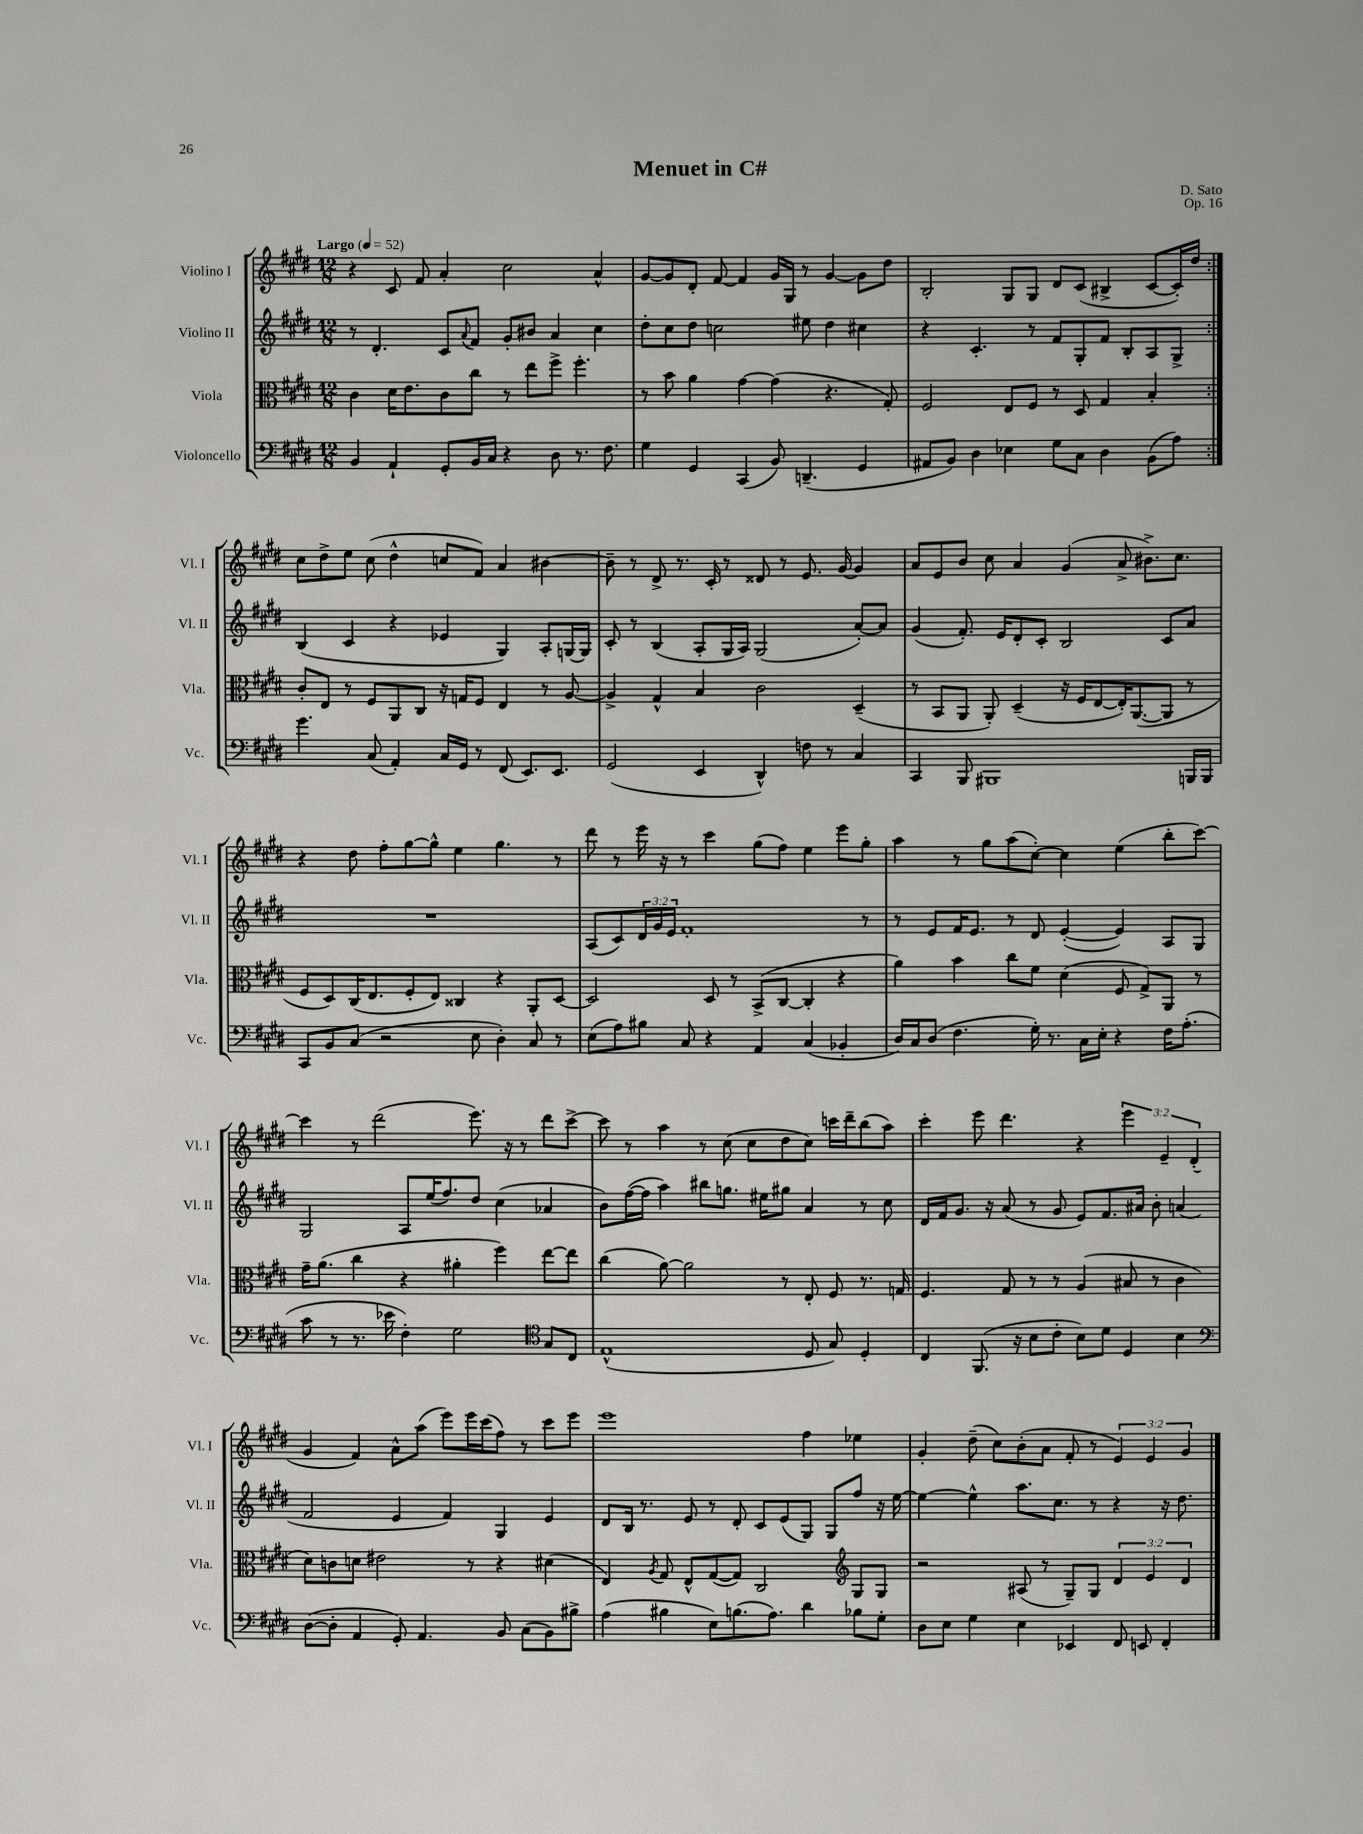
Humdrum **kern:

**kern	**kern	**kern	**kern
*part4	*part3	*part2	*part1
*staff4	*staff3	*staff2	*staff1
*I"Violoncello	*I"Viola	*I"Violino II	*I"Violino I
*I'Vc.	*I'Vla.	*I'Vl. II	*I'Vl. I
*clefF4	*clefC3	*clefG2	*clefG2
*k[f#c#g#d#]	*k[f#c#g#d#]	*k[f#c#g#d#]	*k[f#c#g#d#]
*M12/8	*M12/8	*M12/8	*M12/8
*MM52	*MM52	*MM52	*MM52
=1	=1	=1	=1
!	!	!	!LO:TX:a:B:t=Largo
4BB/	4c#\	8r	4r
.	.	4.d#'/	.
4AA`/	16d#\KL	.	8c#/
.	8.e\	.	.
.	.	.	8f#/
8GG#'/L	8c#\	8c#/L	4a'/
.	.	8qqa/	.
16BB/L	8cc#\J	8f#/J	.
16C#/JJ	.	.	.
4r	8r	8g#'/L	2cc#\
.	8ee\L	8b#X/J	.
8D#\	8ff#^\J	4a/	.
8.r	4.ff#'\	.	.
.	.	4cc#\	4a^^/
8.F#\	.	.	.
=2	=2	=2	=2
4G#\	8r	8dd#'\L	[8g#/L
.	8b\	8cc#\	8g#/]
4GG#/	4a\	8dd#\J	8d#'/J
.	.	2ccn\	[8f#/
(4CC#/	[4g#\	.	4f#/]
8BB/)	(4g#\]	.	16g#/LL
.	.	.	16G#/JJ
(4.DDn~/	.	8ee#X\	8r
.	4.r	4dd#\	[4g#/
4GG#/	.	4cc#X\	8g#\L]
.	8G#'/)	.	8dd#\J
=3	=3	=3	=3
8AA#X/L	2F#/	4r	2B'/
8BB/J)	.	.	.
4D#\	.	4.c#'/	.
4E-X\	8E/L	.	8G#/L
.	8F#/J	8r	8G#/J
8G#\L	8r	8f#/L	8d#/L
8C#\J	8D#/	8G#'/	(8c#/J
4D#\	4G#/	8f#/J	4B#X^/
.	.	8B'/L	.
(8BB\L	4B'/	8A/	[8c#/L
8A\J)	.	8G#^/J	16c#'/L])
.	.	.	16dd#/JJ
!!LO:LB:g=z
=4:|!	=4:|!	=4:|!	=4:|!
4.g#\	8c#'/L	(4B/	8cc#\L
.	8E/J	.	8dd#^\
.	8r	4c#/	8ee\J
(8C#/	8F#/L	.	(8cc#\
4AA'/)	8AA/	4r	4dd#^^\
.	8C#/J	.	.
16C#/LL	16r	4e-X/	8ccn/L
16GG#/JJ	16Gn/KL	.	.
8r	8F#/J	.	8f#/J)
(8FF#/	4E/	4G#/)	4a/
8.EE/L)	.	.	.
.	8r	8A'/L	[4b#X\
8.EE/J	.	.	.
.	[8A/	[16Gn/L	.
.	.	16G/JJ]	.
=5	=5	=5	=5
(2GG#/	4A^/]	8c#'/	8b#~\]
.	.	8r	8r
.	4G#^^/	(4B/	8d#^/
.	.	.	8.r
4EE/	4B/	8A'/L	.
.	.	.	16c#'/
.	.	16G#/L	8r
.	.	16A/JJ)	.
4DD#^^/)	2c#\	(2G#/	8d##X/
.	.	.	8r
8Fn\	.	.	8.e/
8r	.	.	.
.	.	.	[16g#/
4C#/	(4D#~/	[8a'/L)	4g#/]
.	.	8a/J]	.
=6	=6	=6	=6
4CC#/	8r	(4g#/	8a/L
.	8BB/L	.	8e/
8BBB/	8AA/J	8.f#'/)	8b/J
1BBB#X	8AA'/)	.	8cc#\
.	.	16e/KL	.
.	(4D#~/	8d#'/	4a/
.	.	8c#'/J	.
.	16r	2B/	(4g#/
.	16F#/KL	.	.
.	[8E/	.	.
.	16E'/K])	.	8a^/
.	([8.AA/	.	.
.	.	.	8.b#X^\L)
.	8AA/J]	8c#/L	.
.	.	.	8.cc#\J
16BBBn/LL	8r	8a/J	.
16BBB/JJ	.	.	.
!!LO:LB:g=z
=7	=7	=7	=7
8CC#/L	8F#/L	1.r	4r
8BB/	8D#/)	.	.
(8C#/J	(16C#/K	.	8dd#\
.	8.E/	.	.
2r	.	.	8ff#'\L
.	8F#'/	.	[8gg#\
.	8E/J)	.	8gg#^^\J]
.	4C##X/	.	4ee\
8E\	.	.	.
4D#'\)	4r	.	4.gg#\
8C#/	8AA'/L	.	.
8r	[8D#/J	.	8r
=8	=8	=8	=8
(8E\L	2D#/]	(8A/L	8ddd#\
8A\)	.	8c#/)	8r
8B#X\J	.	24d#/L	16eee\
.	.	24g#/	.
.	.	.	16r
.	.	24e/JJ	.
8C#/	.	1f#'	8r
4r	8D#/	.	4ccc#\
.	8r	.	.
4AA/	(8BB^/L	.	(8gg#\L
.	[8C#/J	.	8ff#\J)
(4C#/	4C#'/]	.	4ee\
4BB-X'/	4r	.	8eee\L
.	.	8r	8gg#'\J
=9	=9	=9	=9
16D#/LL)	4a\)	8r	4aa\
16C#/J	.	.	.
(8D#/J	.	8e/L	.
4.F#\	4b\	16f#/K	8r
.	.	8.e/J	.
.	.	.	8gg#\L
.	8cc#\L	8r	(8aa\
16G#'\)	8f#\J	8d#/	[8cc#'\J)
8.r	.	.	.
.	(4d#\	([4e'/	4cc#\]
16C#\LL	.	.	.
16E'\JJ	.	.	.
4r	8F#/	4e/])	(4ee\
.	8G#^/L)	.	.
16F#\KL	8AA/J	8A/L	8bb'\L
(8.A'\J	.	.	.
.	8r	8G#/J	[8ccc#\J)
!!LO:LB:g=z
=10	=10	=10	=10
8c#\	16g#~\KL	2G#/	4ccc#\]
.	(8.a\J	.	.
8r	.	.	.
8.r	4cc#\	.	8r
.	.	.	(2ddd#\
16e-X\	.	.	.
4F#'\)	4r	8A/L	.
.	.	(16ee/K	.
.	.	8.ff#/)	.
2G#\	4a#X'\	.	.
.	.	8dd#/J	8.eee\)
.	4ff#\)	(4cc#\	.
.	.	.	16r
.	.	.	8r
*clefC4	*	*	*
8G#/L	[8ee\L	4a-X/	8ddd#\L
8C#/J	8ee\J]	.	[8ccc#^\J
=11	=11	=11	=11
(1E^^	(4cc#\	8b\L)	8ccc#\]
.	.	([16ff#\L	8r
.	.	16ff#\JJ]	.
.	[8a\)	4aa\)	4aa\
.	2a\]	.	.
.	.	8bb#X\L	8r
.	.	8.ggn\J	(8cc#\
.	.	.	8cc#\L
.	.	16ee#X\KL	.
.	8r	8gg#X\J	8dd#\
8D#/	8E'/	4a/	8cc#\J)
8G#/)	8F#/	.	16cccn\LL
.	.	.	16ddd#~\J
4D#'/	8.r	8r	(8bb\
.	.	8cc#\	8aa\J)
.	16Gn/	.	.
=12	=12	=12	=12
4C#/	4.F#/	16d#/LL	4ccc#'\
.	.	16f#/J	.
.	.	8.g#/J	.
(8.FF#/	.	.	8eee\
.	.	16r	.
.	8G#/	(8a/	4.ddd#\
16r	.	.	.
8B\L	8r	8r	.
8c#'\J	8r	8g#/	.
8B\L)	(4A/	8e/L)	4r
8d#\J	.	8.f#/	.
4D#/	8B#X/	.	6eee\
.	.	16a#X/Jk	.
.	8r	8b'\	.
.	.	.	6e~/
4B\	4c#\	(4an/	.
.	.	.	(6d#'/
!!LO:LB:g=z
=13	=13	=13	=13
*clefF4	*	*	*
([8D#\L	8d#\L)	2f#/	4g#/
8D#'\J]	8cn\	.	.
4AA/	8dn\J	.	4f#/)
.	2e#X\	.	.
8GG#'/)	.	4e/	8a^^\L
4.AA/	.	.	(8aa\J
.	.	4f#/)	8eee\L)
.	8r	.	16eee\L
.	.	.	(16ccc#\J
8BB/	4r	4G#/	8ff#\J)
(8C#\L	.	.	8r
8BB\)	(4d#X\	4e/	8ccc#\L
8B#X^\J	.	.	8eee\J
=14	=14	=14	=14
(4A\	4E/)	8d#/L	1eee
.	.	16B/Jk	.
.	.	8.r	.
.	8qA/	.	.
4B#X\	8G#/	.	.
.	8E^^/L	8e/	.
8E\L)	([8G#/	8r	.
(8.Bn\	8G#/J])	8d#'/	.
.	2C#/	8c#/L	.
8.A\J)	.	.	.
.	.	(8e/	.
4d#\	.	8G#/J)	4ff#\
.	.	8G#/L	.
*	*clefG2	*	*
8B-X\L	8G#/L	8ff#/J	4ee-X\
8G#'\J	8G#/J	16r	.
.	.	[16ee\	.
=15	=15	=15	=15
8D#\L	2r	4ee\_	4g#'/
8E\J	.	.	.
4G#\	.	4ee^^\]	(8dd#~\
.	.	.	8cc#\L)
4E\	(8A#X/	8.aa\L	(8b'\
.	8r	.	8a\J
.	.	8.cc#\J	.
4EE-X/	8G#~/L)	.	8f#'/
.	8G#/J	8r	8r
8FF#/	6d#/	4r	6e/)
8EEn/	.	.	.
.	6e/	.	6e/
4FF#'/	.	16r	.
.	.	8.dd#\	.
.	6d#/	.	6g#/
==	==	==	==
*-	*-	*-	*-
